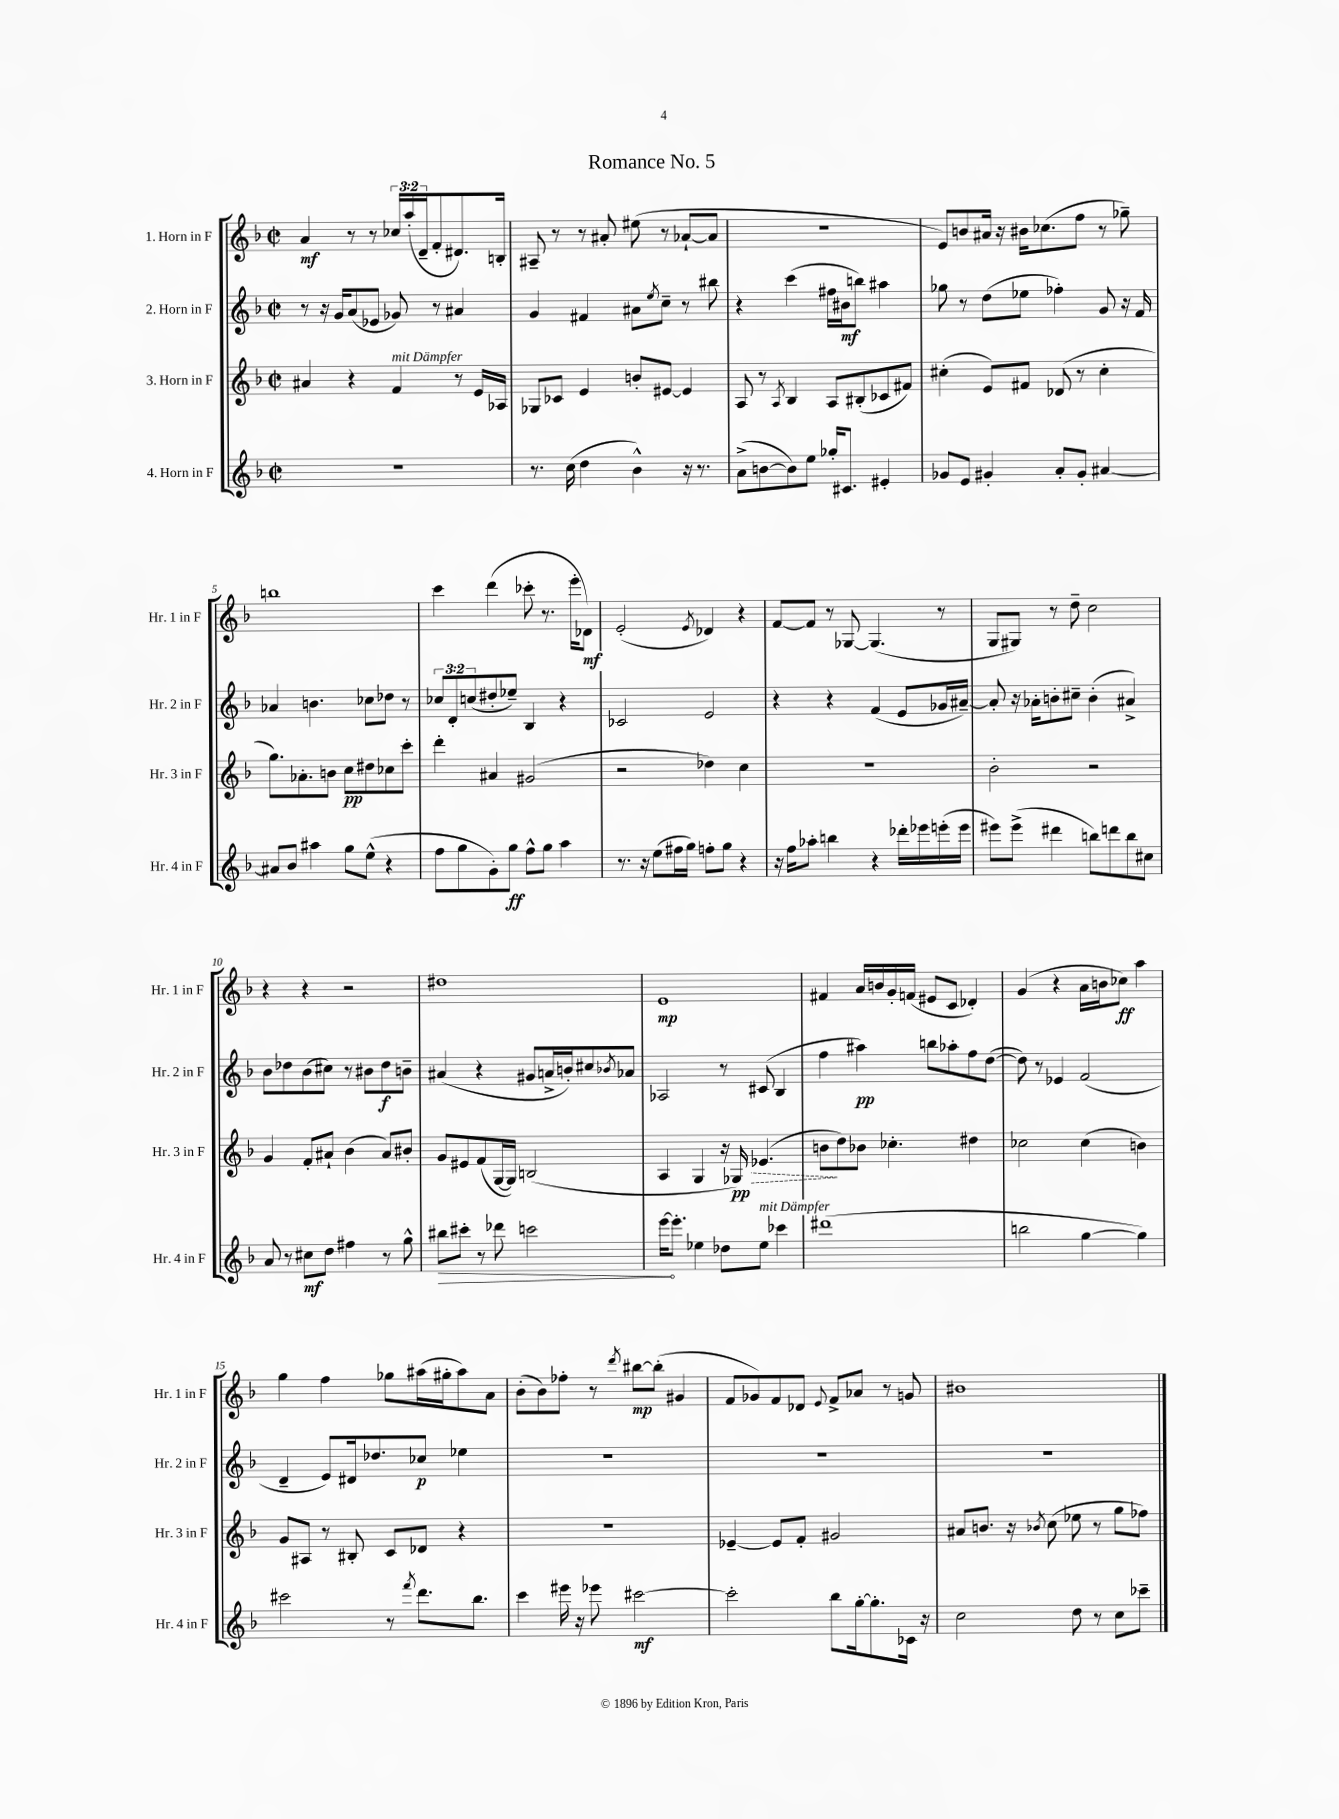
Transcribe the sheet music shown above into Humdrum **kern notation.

**kern	**kern	**kern	**kern
*staff4	*staff3	*staff2	*staff1
*clefG2	*clefG2	*clefG2	*clefG2
*k[b-]	*k[b-]	*k[b-]	*k[b-]
*M2/2	*M2/2	*M2/2	*M2/2
*met(c|)	*met(c|)	*met(c|)	*met(c|)
1r	4a#/	8r	4a/
.	.	16r	.
.	.	16g/LK	.
.	4r	(8a/	8r
.	.	8e-/J	8r
.	4f/	8g-/)	24cc-/LL
.	.	.	(24aa'/
.	.	.	24d~/J
.	.	8r	8f'/
.	8r	4a#/	8.d#/)
.	16e/LL	.	.
.	16A-/JJ	.	16B'/Jk
=	=	=	=
8.r	8G-/L	4g/	8A#~/
.	8c-/J	.	8r
(16cc\	.	.	.
4dd\	4e/	4f#/	8r
.	.	.	8a#'/
4b-^^\)	8b'/L	8a#\L	(8ee#\
.	.	8qee/	.
.	[8e#/J	8cc~\J	8r
16r	4e#/]	8r	[8a-`/L
8.r	.	.	.
.	.	8bb#\	8a-/]J
=	=	=	=
(8a^\L	8A/	4r	1r
[8b\	8r	.	.
.	8qA/	.	.
8b\])	4B-/	(4ccc\	.
8ee\J	.	.	.
16gg-'/LK	8A/L	16ff#\LL	.
8.c#/J	.	16b#\J	.
.	(8B#'/	8bb\J)	.
4e#'/	8c-/	4aa#\	.
.	8f#/J)	.	.
=	=	=	=
8g-/L	(4cc#'\	8gg-\	8e/L)
8e/J	.	8r	8b/
4g#'/	8e/L)	(8dd\L	16a#/Jk
.	.	.	16r
.	8f#/J	8ee-\J	16b#\LK
.	.	.	(8.cc-\
8a'/L	(8d-/	4ff-'\)	.
8g#'/J	8r	.	8ff\J
[4a#/	4cc#'\	8g/	8r
.	.	16r	8gg-~\)
.	.	16f/	.
=	=	=	=
8a#/]L	8.gg\L)	4a-/	1bb
8b-/J	.	.	.
.	8.a-'\	.	.
4aa#\	.	4.b\	.
.	8b\J	.	.
8gg\L	8cc\L	.	.
(8ee^^\J	8dd#\	8cc-\L	.
4r	8cc-\	8dd-\J	.
.	8ccc'\J	8r	.
=	=	=	=
8ff\L	4ddd'\	12cc-/L	4ccc\
.	.	12d'/	.
8gg\	.	.	.
.	.	(12cc/	.
8g'\)	4a#/	8dd#'/	(4ddd\
8gg\J	.	8ee-~/J)	.
8ff^^\L	(2g#/	4B-/	8ccc-'\
8gg\J	.	.	8.r
4aa\	.	4r	.
.	.	.	16eee'\LK
.	.	.	8d-\J)
=	=	=	=
8.r	2r	2c-/	(2e'/
16r	.	.	.
(8ee\L	.	.	.
16ff#\L	.	.	.
16gg\JJ)	.	.	.
.	.	.	8qe/
8ff'\L	4dd-\)	2e/	4d-/)
8gg\J	.	.	.
4r	4cc\	.	4r
=	=	=	=
16r	1r	4r	[8f/L
16ff\LK	.	.	.
8aa-'\J	.	.	8f/]J
4bb\	.	4r	8r
.	.	.	[8G-/
4r	.	(4f/	(4.G-/]
16ddd-'\LL	.	8e/L	.
16eee-\	.	.	.
(16eee'\	.	16g-/L	8r
16eee\JJ	.	[16a#~/JJ)	.
=	=	=	=
8eee#\L)	2b-'\	8a#'/]	8G/L
(8eee#^\J	.	16r	8G#/J)
.	.	16a-'\LK	.
4ddd#\	.	8b'\	8r
.	.	8cc#~\J	8dd~\
8bb\L)	2r	(4b'\	2cc\
8ddd\	.	.	.
8bb\	.	4a#^/)	.
8cc#\J	.	.	.
=	=	=	=
8a/	4g/	8b-\L	4r
8r	.	8dd-\	.
8cc#\L	8f'/L	(8b-\	4r
8dd\J	8a#`/J	8cc#\J)	.
4ff#\	(4b-\	8r	2r
.	.	8b#\L	.
8r	8a#/L)	8dd-\	.
8gg^^\	8b#'/J	8b~\J	.
=	=	=	=
8bb#\L	8g/L	(4a#/	1dd#
8ccc#'\J	8e#/	.	.
8r	(8f/	4r	.
8ddd-\	[16G/L	.	.
.	16G/]JJ)	.	.
2ccc\	(2B/	8g#/L	.
.	.	16a^/L	.
.	.	16b'/J)	.
.	.	8cc#/	.
.	.	8qb-/	.
.	.	8a-/J	.
=	=	=	=
[16eee\LK	4A/	2A-/	1e
8.eee'\]J	.	.	.
4ee-\	4G/	.	.
8dd-\L	16r	8r	.
.	16G-/)	.	.
8ee-\J	(4.e-/	(8c#/	.
4ccc-\	.	4B-/	.
=	=	=	=
(1ddd#	8b\L	4ff\	4f#/
.	8dd\)	.	.
.	8b-\J	4aa#\)	16a/LL
.	.	.	16b/
.	4.cc-'\	.	16g'/
.	.	.	(16f/JJ
.	.	8bb\L	8e#/L
.	.	8aa-'\	8c/J
.	4dd#\	8ff\	4d-'/)
.	.	([8dd\J	.
=	=	=	=
2bb\	2cc-\	8dd\])	(4g/
.	.	8r	.
.	.	4e-/	4r
[4gg\	(4cc-\	(2f/	16a\LL
.	.	.	16b\J
.	.	.	8cc-\J)
4gg\])	4b\)	.	4aa\
=	=	=	=
2ccc#\	8g/L	4d~/	4gg\
.	8A#/J	.	.
.	8r	8e/L)	4ff\
.	8B#'/	16d#/k	.
.	.	8.dd-/	.
8r	8c/L	.	8gg-\L
8qfff/	.	.	.
8.ddd\L	8d-/J	8cc-/J	(16aa#\L
.	.	.	16gg#'\J
.	4r	4ee-\	8aa#\)
8.bb-\J	.	.	.
.	.	.	8a\J
=	=	=	=
4ccc\	1r	1r	(8b-'\L
.	.	.	8b-\)
16eee#\	.	.	8ff-'\J
16r	.	.	.
8eee-\	.	.	8r
.	.	.	8qddd/
[2ccc#\	.	.	[8bb#\L
.	.	.	(8bb#'\]J
.	.	.	4g#/
=	=	=	=
2ccc#'\]	[4e-~/	1r	8f/L
.	.	.	8g-/)
.	8e-/]L	.	8f/
.	8f'/J	.	8d-/J
.	.	.	8qqe/
8bb-\L	2g#/	.	8f^/L
[16gg'\k	.	.	8a-/J
8.gg'\]	.	.	.
.	.	.	8r
16c-\Jk	.	.	8g/
16r	.	.	.
=	=	=	=
2cc\	8a#/L	1r	1b#
.	8.b/J	.	.
.	16r	.	.
.	8qb-/	.	.
.	(8cc\	.	.
8dd\	8ee-\	.	.
8r	8r	.	.
8cc\L	8gg\L	.	.
8ccc-~\J	8ff-\J)	.	.
==	==	==	==
*-	*-	*-	*-
